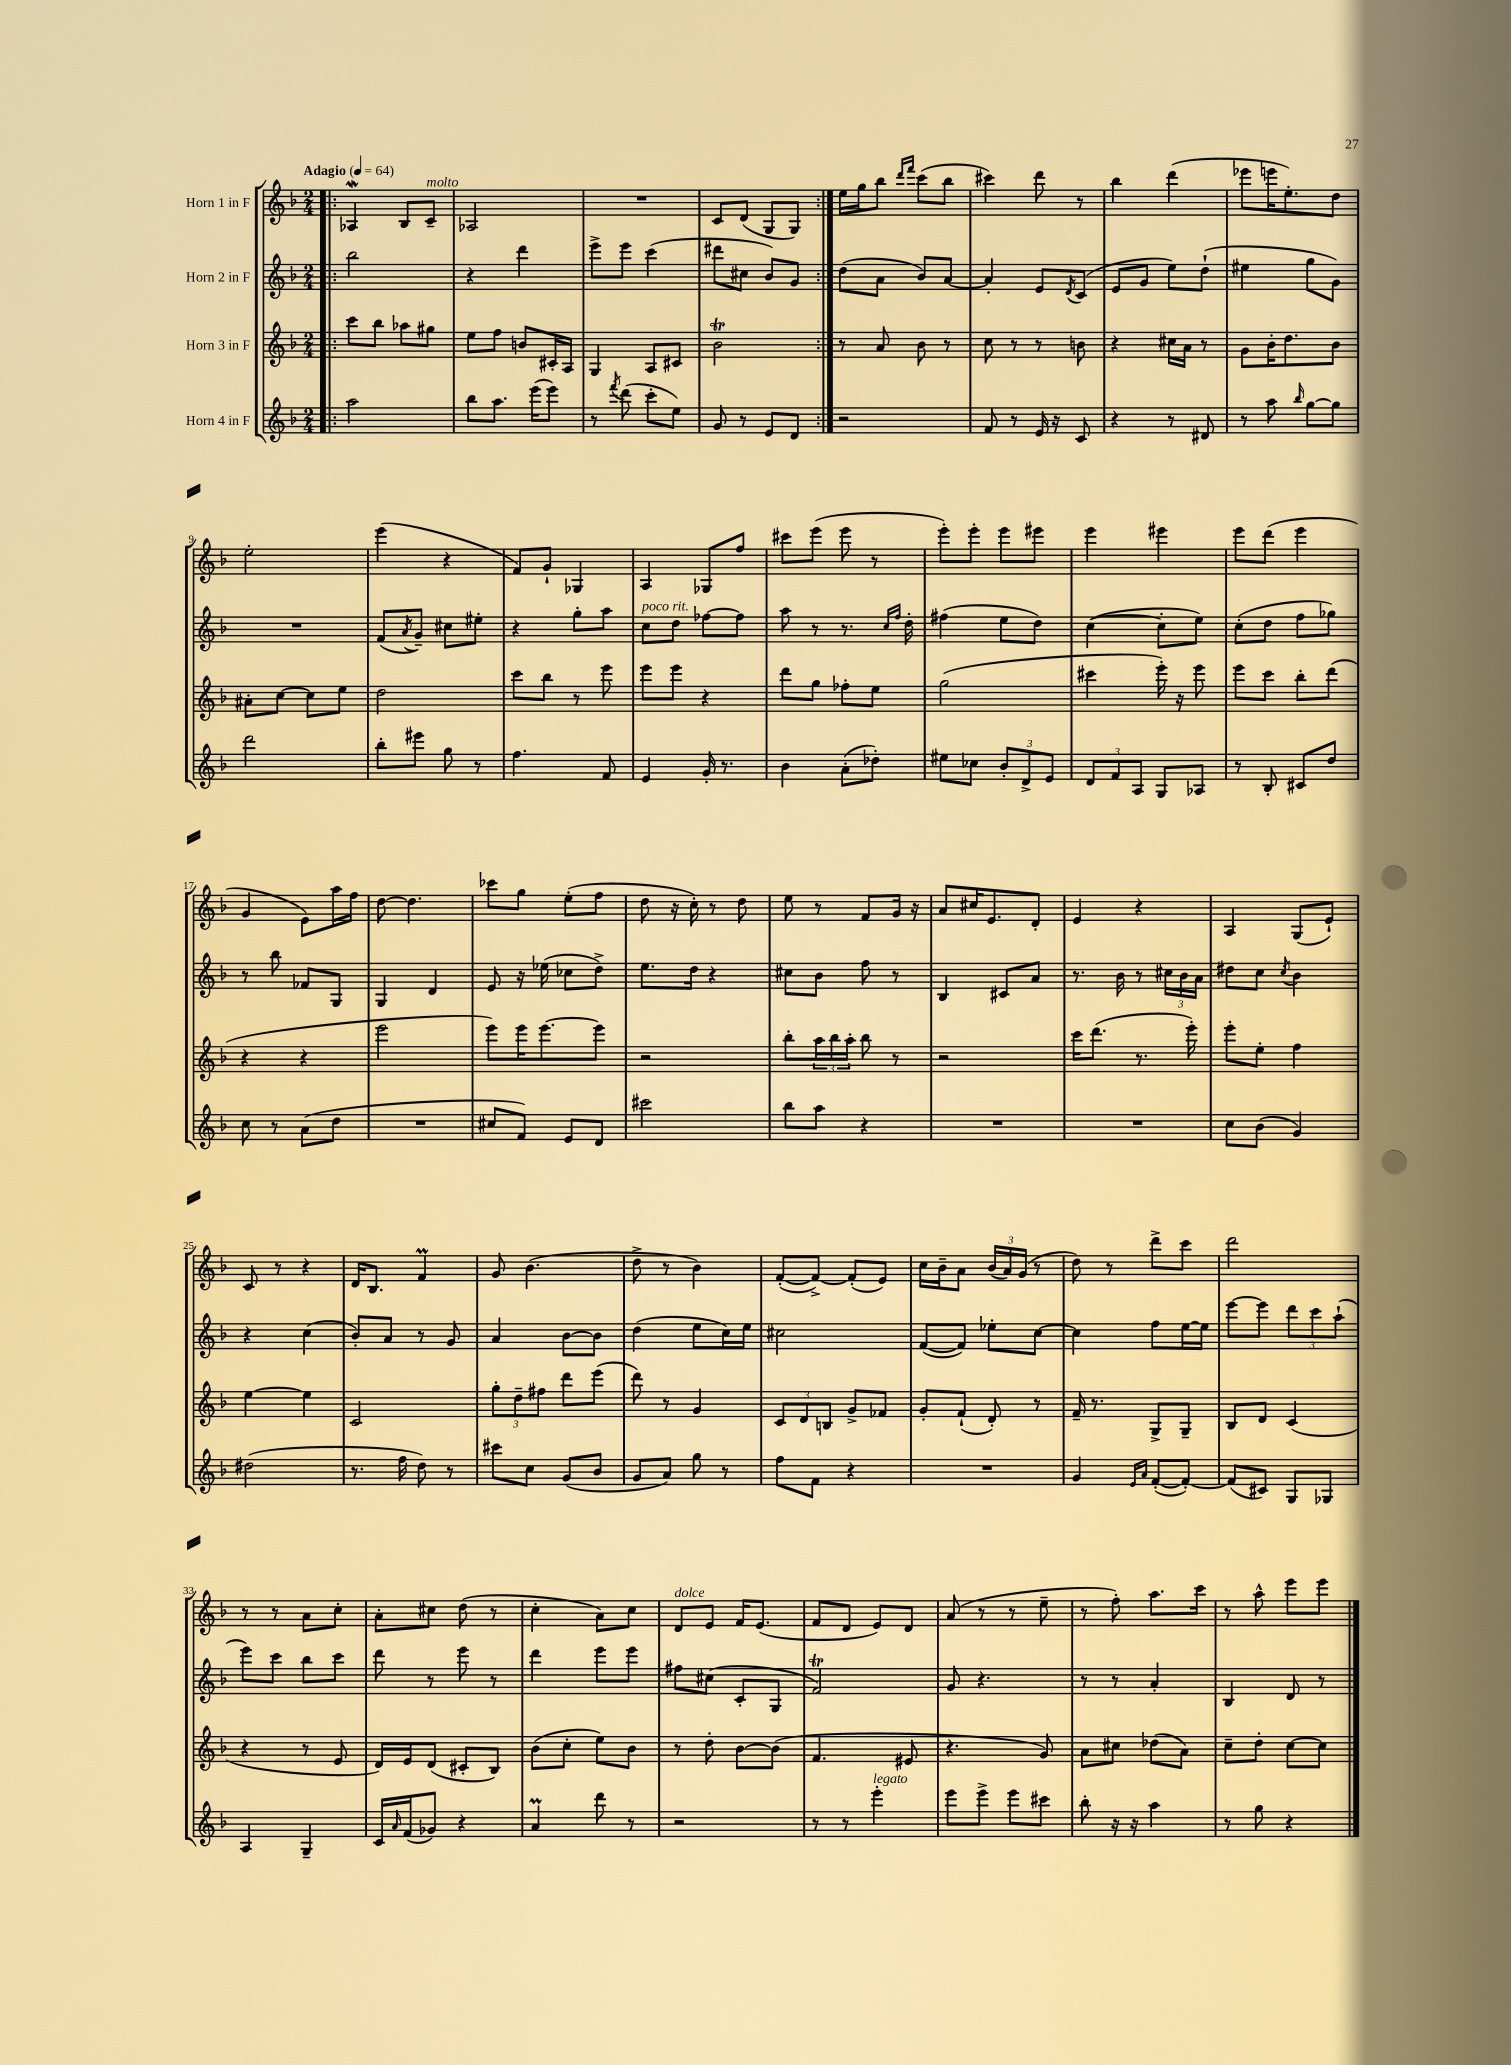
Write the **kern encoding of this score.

**kern	**kern	**kern	**kern
*part4	*part3	*part2	*part1
*staff4	*staff3	*staff2	*staff1
*I"Horn 4 in F	*I"Horn 3 in F	*I"Horn 2 in F	*I"Horn 1 in F
*clefG2	*clefG2	*clefG2	*clefG2
*k[b-]	*k[b-]	*k[b-]	*k[b-]
*M2/4	*M2/4	*M2/4	*M2/4
*MM64	*MM64	*MM64	*MM64
=1!|:	=1!|:	=1!|:	=1!|:
!	!	!	!LO:TX:a:B:t=Adagio
2aa\	8ccc\L	2bb-\	4A-Xw/
.	8bb-\J	.	.
.	8aa-X\L	.	8B-/L
!	!	!	!LO:TX:a:i:t=molto
.	8gg#X\J	.	8c~/J
=2	=2	=2	=2
8bb-\L	8ee\L	4r	2A-X/
8.aa\J	8ff\J	.	.
.	8bn/L	4ddd\	.
(16eee\KL	.	.	.
8eee\J)	16c#X'/L	.	.
.	16A/JJ	.	.
=3	=3	=3	=3
8r	4G/	8eee^\L	2r
8qfff/	.	.	.
(8ddd\	.	8eee\J	.
8ccc'\L	8A/L	(4ccc\	.
8ee\J)	8c#X/J	.	.
=4	=4	=4	=4
8g/	2b-T\	8ddd#X\L	8c/L
8r	.	8cc#X\J	(8d/J
8e/L	.	8b-/L)	8G/L
8d/J	.	8g/J	8G/J)
=5:|!	=5:|!	=5:|!	=5:|!
2r	8r	(8dd\L	16ee\LL
.	.	.	16gg\J
.	8a/	8a\J	8bb-\J
.	.	.	16qqddd/LL
.	.	.	16qqfff/JJ
.	8b-\	8b-/L)	(8ccc\L
.	8r	[8a/J	8bb-\J
=6	=6	=6	=6
8f/	8cc\	4a'/]	4ccc#X\)
8r	8r	.	.
16e/	8r	8e/L	8ddd\
16r	.	.	.
.	.	8qd/	.
8c/	8bn\	(8c/J	8r
=7	=7	=7	=7
4r	4r	8e/L	4bb-\
.	.	8g/J	.
8r	16cc#X\LL	8ee\L)	(4ddd\
.	16a\JJ	.	.
8d#X/	8r	(8dd`\J	.
=8	=8	=8	=8
8r	8g\L	4ee#X\	8eee-X\L
8aa\	16b-'\K	.	16eeen\K
.	8.dd\	.	8.ee'\)
16qqbb-/	.	.	.
[8gg\L	.	8gg\L	.
8gg\J]	8b-\J	8g\J)	8dd\J
!!LO:LB:g=z
=9	=9	=9	=9
2ddd\	8a#X'\L	2r	2ee'\
.	[8cc\J	.	.
.	8cc\L]	.	.
.	8ee\J	.	.
=10	=10	=10	=10
8bb-'\L	2dd\	(8f/L	(4eee\
.	.	8qa/	.
8eee#X\J	.	8g~/J)	.
8gg\	.	8cc#X\L	4r
8r	.	8ee#X'\J	.
=11	=11	=11	=11
4.ff\	8ccc\L	4r	8f/L)
.	8bb-\J	.	8g`/J
.	8r	8gg'\L	4G-X/
8f/	8eee\	8aa\J	.
=12	=12	=12	=12
!	!	!LO:TX:a:i:t=poco rit.	!
4e/	8eee\L	8cc\L	4A/
.	8eee\J	8dd\J	.
16g'/	4r	[8ff-X\L	8G-X/L
8.r	.	.	.
.	.	8ff-\J]	8ff/J
=13	=13	=13	=13
4b-\	8ddd\L	8aa\	8ccc#X\L
.	8gg\J	8r	(8eee\J
(8a'\L	8ff-X'\L	8.r	8eee\
8dd-X'\J)	8ee\J	.	8r
.	.	16qqcc/LL	.
.	.	16qqff/JJ	.
.	.	16dd'\	.
=14	=14	=14	=14
8ee#X\L	(2gg\	(4ff#X\	8eee'\L)
8cc-X\J	.	.	8eee'\J
12b-'/L	.	8ee\L	8eee\L
12d^/	.	.	.
.	.	8dd\J)	8eee#X\J
12e/J	.	.	.
=15	=15	=15	=15
12d/L	4ccc#X\	([4cc\	4eee\
12f/	.	.	.
12A/J	.	.	.
8G/L	16eee'\)	8cc'\L]	4eee#X\
.	16r	.	.
8A-X/J	8eee\	8ee\J)	.
=16	=16	=16	=16
8r	8eee\L	(8cc'\L	8eee\L
8B-'/	8ccc\J	8dd\J	(8ddd\J
8c#X/L	8bb-'\L	8ff\L	4eee\
8dd/J	(8ddd\J	8gg-X\J)	.
!!LO:LB:g=z
=17	=17	=17	=17
8cc\	4r	8r	4g/
8r	.	8bb-\	.
(8a\L	4r	8f-X/L	8e\L)
8dd\J	.	8G/J	16aa\L
.	.	.	16ff\JJ
=18	=18	=18	=18
2r	2eee\	4G/	[8dd\
.	.	.	4.dd\]
.	.	4d/	.
=19	=19	=19	=19
8cc#X/L	8eee\L)	8e/	8ccc-X\L
8f/J)	16eee\K	16r	8gg\J
.	[8.eee\	(16ee-X\	.
8e/L	.	8cc-X\L	(8ee'\L
8d/J	8eee\J]	8dd^\J)	8ff\J
=20	=20	=20	=20
2ccc#X\	2r	8.ee\L	8dd\
.	.	.	16r
.	.	16dd\Jk	16cc'\)
.	.	4r	8r
.	.	.	8dd\
=21	=21	=21	=21
8bb-\L	8bb-'\L	8cc#X\L	8ee\
8aa\J	24aa\L	8b-\J	8r
.	24bb-\	.	.
.	24aa'\JJ	.	.
4r	8bb-\	8ff\	8f/L
.	8r	8r	16g/Jk
.	.	.	16r
=22	=22	=22	=22
2r	2r	4B-/	8a/L
.	.	.	16cc#X/K
.	.	.	8.e/
.	.	8c#X/L	.
.	.	8a/J	8d'/J
=23	=23	=23	=23
2r	16ccc\KL	8.r	4e/
.	(8.ddd\J	.	.
.	.	16b-\	.
.	8.r	8r	4r
.	.	24cc#X\LL	.
.	.	24b-\	.
.	16eee'\)	.	.
.	.	24a\JJ	.
=24	=24	=24	=24
8cc\L	8eee'\L	8dd#X\L	4A/
(8b-\J	8ee'\J	8cc\J	.
.	.	8qcc/	.
4g/)	4ff\	4b-\	(8G/L
.	.	.	8e`/J)
!!LO:LB:g=z
=25	=25	=25	=25
(2dd#X\	[4ee\	4r	8c/
.	.	.	8r
.	4ee\]	(4cc\	4r
=26	=26	=26	=26
8.r	2c/	8b-'/L)	16d/KL
.	.	.	8.B-/J
.	.	8a/J	.
16ff\	.	.	.
8dd\)	.	8r	4fM/
8r	.	8g/	.
=27	=27	=27	=27
8ccc#X\L	12gg'\L	4a/	8g/
.	12dd~\	.	.
8cc\J	.	.	(4.b-\
.	12ff#X\J	.	.
(8g/L	8ddd\L	[8b-\L	.
8b-/J	(8eee\J	8b-\J]	.
=28	=28	=28	=28
8g/L	8ddd\)	(4dd\	8dd^\
8a/J)	8r	.	8r
8gg\	4g/	8ee\L	4b-\)
8r	.	16cc\L)	.
.	.	16ee\JJ	.
=29	=29	=29	=29
8ff\L	12c/L	2cc#X\	([8f'/L
.	12d/	.	.
8f\J	.	.	8f^/J_)
.	12Bn/J	.	.
4r	8g^/L	.	(8f'/L]
.	8f-X/J	.	8e/J)
=30	=30	=30	=30
2r	8g'/L	([8f/L	16cc\LL
.	.	.	16b-~\J
.	(8f`/J	8f/J])	8a\J
.	8d'/)	8ee-X'\L	(24b-/LL
.	.	.	24a/)
.	.	.	(24g/JJ
.	8r	[8cc\J	8r
=31	=31	=31	=31
4g/	16f~/	4cc\]	8dd\)
.	8.r	.	.
.	.	.	8r
16qqe/LL	.	.	.
16qqa/JJ	.	.	.
([8f'/L	8G^/L	8ff\L	8ddd^\L
8f'/J_)	8G~/J	[16ee\L	8ccc\J
.	.	16ee\JJ]	.
=32	=32	=32	=32
(8f/L]	8B-/L	[8eee\L	2ddd\
8c#X/J)	8d/J	8eee\J]	.
8G/L	(4c/	12ddd\L	.
.	.	12ccc\	.
8G-X/J	.	.	.
.	.	(12aa`\J	.
!!LO:LB:g=z
=33	=33	=33	=33
4A/	4r	8eee\L)	8r
.	.	8ccc\J	8r
4G~/	8r	8bb-\L	8a\L
.	8e/	8ccc\J	8cc'\J
=34	=34	=34	=34
16c/LL	16d/LL)	8ddd\	8a'\L
16qqa/	.	.	.
(16f/J	16e/J	.	.
8g-X/J)	(8d/J	8r	8cc#X\J
4r	8c#X'/L	8eee\	(8dd\
.	8B-/J)	8r	8r
=35	=35	=35	=35
4am/	(8b-\L	4ddd\	4cc'\
.	8cc'\J	.	.
8ddd\	8ee\L)	8eee\L	8a\L)
8r	8b-\J	8eee\J	8cc\J
=36	=36	=36	=36
!	!	!	!LO:TX:a:i:t=dolce
2r	8r	8ff#X\L	8d/L
.	8dd'\	(8cc#X\J	8e/J
.	[8b-\L	8c'/L	16f/KL
.	.	.	(8.e/J
.	(8b-\J]	8G/J	.
=37	=37	=37	=37
8r	4.f/	2fT/)	8f/L
8r	.	.	8d/J
!LO:TX:a:i:t=legato	!	!	!
4eee'\	.	.	8e/L)
.	8e#X/	.	8d/J
=38	=38	=38	=38
8eee\L	4.r	8g/	(8a/
8eee^\J	.	4.r	8r
8eee\L	.	.	8r
8ccc#X\J	8g/)	.	8ee~\
=39	=39	=39	=39
8bb-'\	8a\L	8r	8r
16r	8cc#X\J	8r	8ff'\)
16r	.	.	.
4aa\	(8dd-X\L	4a'/	8.aa\L
.	8a\J)	.	.
.	.	.	16ccc\Jk
=40	=40	=40	=40
8r	8cc~\L	4B-/	8r
8gg\	8dd'\J	.	8aa^^\
4r	[8cc\L	8d/	8eee\L
.	8cc\J]	8r	8eee\J
==	==	==	==
*-	*-	*-	*-
